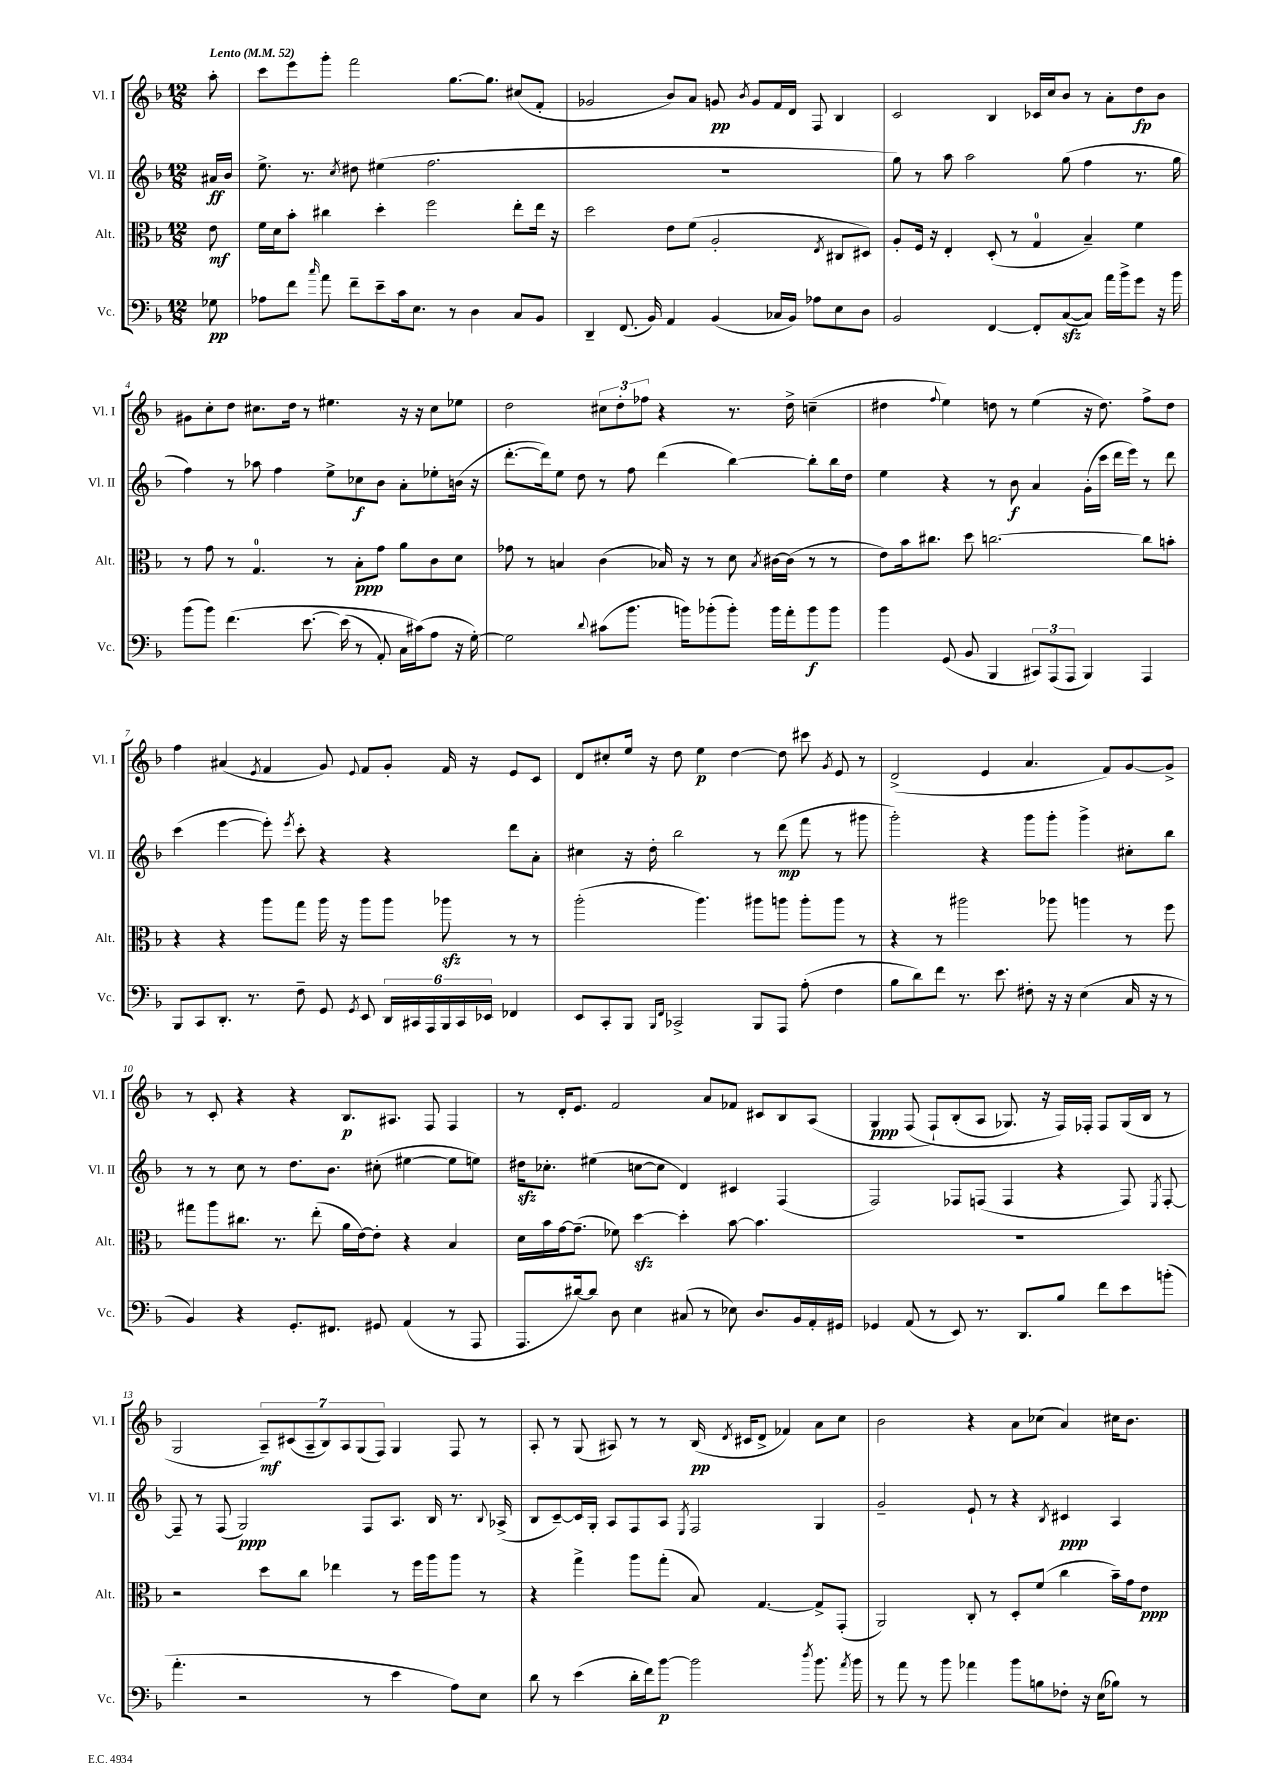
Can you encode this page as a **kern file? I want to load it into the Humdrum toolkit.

**kern	**dynam	**kern	**dynam	**kern	**dynam	**kern	**dynam
*part4	*part4	*part3	*part3	*part2	*part2	*part1	*part1
*staff4	*staff4	*staff3	*staff3	*staff2	*staff2	*staff1	*staff1
*I"Vc.	*	*I"Alt.	*	*I"Vl. II	*	*I"Vl. I	*
*I'Vc.	*	*I'Alt.	*	*I'Vl. II	*	*I'Vl. I	*
*clefF4	*	*clefC3	*	*clefG2	*	*clefG2	*
*k[b-]	*	*k[b-]	*	*k[b-]	*	*k[b-]	*
*M12/8	*	*M12/8	*	*M12/8	*	*M12/8	*
*MM52	*	*MM52	*	*MM52	*	*MM52	*
=	=	=	=	=	=	=	=
!	!	!	!	!	!	!LO:TX:a:B:t=Lento	!
8G-X\	pp	8e\	mf	16a#X/LL	ff	8aa'\	.
.	.	.	.	16b-/JJ	.	.	.
=1	=1	=1	=1	=1	=1	=1	=1
8A-X\L	.	16f\LL	.	8.ee^\	.	8ccc\L	.
.	.	16d\J	.	.	.	.	.
8f\J	.	8b-'\J	.	.	.	8eee\	.
.	.	.	.	8.r	.	.	.
16qqcc/	.	.	.	.	.	.	.
8a\	.	4cc#X\	.	.	.	8ggg'\J	.
.	.	.	.	8qcc/	.	.	.
8f~\L	.	.	.	8dd#X\	.	2fff\	.
8e~\	.	4dd'\	.	(4ee#X\	.	.	.
16c\k	.	.	.	.	.	.	.
8.E\J	.	.	.	.	.	.	.
.	.	2ff\	.	2.ff\	.	.	.
8r	.	.	.	.	.	[8.gg\L	.
4D\	.	.	.	.	.	.	.
.	.	.	.	.	.	8.gg\J]	.
8C/L	.	8ee'\L	.	.	.	(8cc#X/L	.
8BB-/J	.	16ee\Jk	.	.	.	8f'/J	.
.	.	16r	.	.	.	.	.
=2	=2	=2	=2	=2	=2	=2	=2
4DD~/	.	2dd\	.	1.r	.	2g-X/	.
(8.FF/	.	.	.	.	.	.	.
16BB-/)	.	.	.	.	.	.	.
4AA/	.	8e\L	.	.	.	8b-/L)	.
.	.	(8f\J	.	.	.	8a/J	.
(4BB-/	.	2A'/	.	.	.	8gn/	pp
.	.	.	.	.	.	8qb-/	.
.	.	.	.	.	.	8g/L	.
16C-X/LL	.	.	.	.	.	16f/L	.
16BB-/JJ)	.	.	.	.	.	16d/JJ	.
8A-X\L	.	.	.	.	.	8F/	.
.	.	8qE/	.	.	.	.	.
8E\	.	8C#X/L	.	.	.	4B-/	.
8D\J	.	8D#X/J)	.	.	.	.	.
=3	=3	=3	=3	=3	=3	=3	=3
2BB-/	.	8A'/L	.	8gg\)	.	2c/	.
.	.	16F/Jk	.	8r	.	.	.
.	.	16r	.	.	.	.	.
.	.	4E'/	.	8aa\	.	.	.
.	.	.	.	2aa\	.	.	.
[4FF/	.	(8D'/	.	.	.	4B-/	.
.	.	8r	.	.	.	.	.
8FF'/L]	.	4G/	.	.	.	16c-X/LL	.
.	.	.	.	.	.	16cc/J	.
([8Czz/	.	.	.	(8gg\	.	8b-/J	.
8C/J])	.	4B-~/)	.	4ff\	.	8r	.
16a\LL	.	.	.	.	.	8a'\L	.
16b-^\J	.	.	.	.	.	.	.
8g\J	.	4f\	.	8.r	.	8dd\	fp
16r	.	.	.	.	.	8b-\J	.
16b-\	.	.	.	16gg\	.	.	.
!!LO:LB:g=z
=4	=4	=4	=4	=4	=4	=4	=4
(8b-\L	.	8r	.	4ff\)	.	8g#X\L	.
8b-\J)	.	8g\	.	.	.	8cc'\	.
(4.f\	.	8r	.	8r	.	8dd\J	.
.	.	4.G/	.	8aa-X\	.	8.cc#X\L	.
.	.	.	.	4ff\	.	.	.
.	.	.	.	.	.	16dd\Jk	.
[8.e\	.	.	.	.	.	8r	.
.	.	8r	.	8ee^\L	.	4.ee#X\	.
(16e\]	.	.	.	.	.	.	.
8r	.	8B-'\L	ppp	8cc-X\	f	.	.
8AA'/)	.	8g\J	.	8b-\J	.	.	.
16C\LL	.	8a\L	.	8a'\L	.	16r	.
(16c#X\J)	.	.	.	.	.	16r	.
8A\J	.	8c\	.	8ee-X'\	.	8cc#\L	.
16r	.	8d\J	.	(16bn\Jk	.	8ee-X\J	.
[16G'\)	.	.	.	16r	.	.	.
=5	=5	=5	=5	=5	=5	=5	=5
2G\]	.	8g-X\	.	[8.ddd'\L	.	2dd\	.
.	.	8r	.	.	.	.	.
.	.	.	.	16ddd\k])	.	.	.
.	.	4Bn/	.	8ee\J	.	.	.
.	.	.	.	8dd\	.	.	.
8qqd/	.	.	.	.	.	.	.
(8c#X\L	.	(4c\	.	8r	.	12cc#X\L	.
.	.	.	.	.	.	12dd'\	.
8.b-\J	.	.	.	8ff\	.	.	.
.	.	.	.	.	.	12ff-X\J	.
.	.	16B-X/)	.	(4ddd\	.	4r	.
16bn\KL)	.	16r	.	.	.	.	.
(8b-X'\	.	8r	.	.	.	.	.
8b-'\J)	.	8d\	.	[4bb-\)	.	8.r	.
.	.	8qB-/	.	.	.	.	.
16b-\LL	.	[16c#X\LL	.	.	.	.	.
16a'\J	.	(16c#\JJ]	.	.	.	16dd^\	.
8b-\	f	8r	.	8bb-'\L]	.	(4ccn~\	.
8b-\J	.	8r	.	16bb-\L	.	.	.
.	.	.	.	16dd\JJ	.	.	.
=6	=6	=6	=6	=6	=6	=6	=6
4b-\	.	8e\L)	.	4ee\	.	4dd#X\	.
.	.	16b-\k	.	.	.	.	.
.	.	8.cc#X\J	.	.	.	.	.
.	.	.	.	.	.	8qqff/	.
(8GG/	.	.	.	4r	.	4ee\)	.
8BB-/	.	8dd\	.	.	.	.	.
4BBB-/	.	[2.ccn\	.	8r	.	8ddn\	.
.	.	.	.	8b-\	f	8r	.
12CC#X/L)	.	.	.	4a/	.	(4ee\	.
(12AAA/	.	.	.	.	.	.	.
12AAA/J	.	.	.	.	.	.	.
4BBB-/)	.	.	.	(16g'\LL	.	16r	.
.	.	.	.	16ccc\JJ	.	8.dd\)	.
.	.	.	.	16ddd\LL	.	.	.
.	.	.	.	16eee\JJ)	.	.	.
4AAA/	.	8cc\L]	.	8r	.	8ff^\L	.
.	.	8bn'\J	.	8ddd\	.	8dd\J	.
!!LO:LB:g=z
=7	=7	=7	=7	=7	=7	=7	=7
8BBB-/L	.	4r	.	(4ccc\	.	4ff\	.
8CC/	.	.	.	.	.	.	.
8.DD'/J	.	4r	.	[4eee\	.	(4a#X/	.
8.r	.	.	.	.	.	.	.
.	.	.	.	.	.	8qe/	.
.	.	8aa\L	.	8eee'\])	.	4f/	.
.	.	.	.	8qeee/	.	.	.
8F~\	.	8gg\J	.	8ccc'\	.	.	.
8GG/	.	16aa\	.	4r	.	8g/)	.
.	.	16r	.	.	.	.	.
8qGG/	.	.	.	.	.	8qqe/	.
8EE/	.	8aa\L	.	.	.	8f/L	.
24DD/LL	.	8aa\J	.	4r	.	8g'/J	.
24CC#X/	.	.	.	.	.	.	.
24AAA/	.	.	.	.	.	.	.
24BBB-/	.	8aa-Xzz\	.	.	.	16f/	.
24CC#/	.	.	.	.	.	.	.
.	.	.	.	.	.	16r	.
24EE-X/JJ	.	.	.	.	.	.	.
4FF-X/	.	8r	.	8ddd\L	.	8e/L	.
.	.	8r	.	8a'\J	.	8c/J	.
=8	=8	=8	=8	=8	=8	=8	=8
8EE/L	.	(2aa'\	.	4cc#X\	.	8d/L	.
8CC'/	.	.	.	.	.	8cc#X'/	.
8BBB-/J	.	.	.	16r	.	16ee/Jk	.
.	.	.	.	16dd'\	.	16r	.
16qqBBB-/LL	.	.	.	.	.	.	.
16qqFF/JJ	.	.	.	.	.	.	.
2CC-X^/	.	.	.	2bb-\	.	8dd\	.
.	.	4.aa\)	.	.	.	4ee\	p
.	.	.	.	.	.	[4dd\	.
8BBB-/L	.	8aa#X\L	.	8r	.	.	.
8AAA/J	.	8aan\J	.	(8ddd\	mp	8dd\]	.
(8A'\	.	8aa'\L	.	8fff\	.	8ccc#X\	.
.	.	.	.	.	.	8qg/	.
4F\	.	8aa\J	.	8r	.	8e/	.
.	.	8r	.	8ggg#X\	.	8r	.
=9	=9	=9	=9	=9	=9	=9	=9
8B-\L	.	4r	.	2ggg'\)	.	(2d^/	.
8d\)	.	.	.	.	.	.	.
8f\J	.	8r	.	.	.	.	.
8.r	.	2aa#X\	.	.	.	.	.
.	.	.	.	4r	.	4e/	.
8.e\	.	.	.	.	.	.	.
8F#X'\	.	.	.	8ggg\L	.	4.a/	.
16r	.	8aa-X\	.	8ggg'\J	.	.	.
16r	.	.	.	.	.	.	.
(4E\	.	4aan\	.	4ggg^\	.	.	.
.	.	.	.	.	.	8f/L)	.
16C/	.	8r	.	8cc#X'\L	.	[8g/	.
16r	.	.	.	.	.	.	.
8r	.	8ff\	.	8bb-\J	.	8g^/J]	.
!!LO:LB:g=z
=10	=10	=10	=10	=10	=10	=10	=10
4BB-/)	.	8gg#X\L	.	8r	.	8r	.
.	.	8aa\	.	8r	.	8c'/	.
4r	.	8.cc#X\J	.	8cc\	.	4r	.
.	.	.	.	8r	.	.	.
.	.	8.r	.	.	.	.	.
8.GG'/L	.	.	.	8.dd\L	.	4r	.
.	.	(8ee'\	.	.	.	.	.
8.FF#X/J	.	.	.	8.b-\J	.	.	.
.	.	16a\LL	.	.	.	8.B-/L	p
.	.	[16e\J)	.	.	.	.	.
8GG#X/	.	8e'\J]	.	(8cc#X'\	.	.	.
.	.	.	.	.	.	8.A#X/J	.
(4AA/	.	4r	.	[4ee#X\	.	.	.
.	.	.	.	.	.	8F/	.
8r	.	4B-/	.	8ee#\L]	.	4F/	.
8AAA/	.	.	.	8een\J)	.	.	.
=11	=11	=11	=11	=11	=11	=11	=11
8.AAA/L	.	16d\LL	.	16dd#Xzz\KL	.	8r	.
.	.	16b-\	.	8.cc-X'\J	.	.	.
.	.	[16g\J	.	.	.	16d'/KL	.
[16d#X/k)	.	(8.g~\J]	.	.	.	8.e/J	.
8d#/J]	.	.	.	(4ee#X\	.	.	.
8D\	.	8f-X\)	.	.	.	2f/	.
4E\	.	[4ddzz\	.	[8ccn\L	.	.	.
.	.	.	.	8cc\J]	.	.	.
(8C#X/	.	4dd'\]	.	4d/)	.	.	.
8r	.	.	.	.	.	8a/L	.
8E-X\)	.	[8b-\	.	4c#X/	.	8f-X/J	.
8.D/L	.	4.b-\]	.	.	.	8c#X/L	.
.	.	.	.	(4F/	.	8B-/	.
16BB-/L	.	.	.	.	.	.	.
16AA'/	.	.	.	.	.	(8A/J	.
16GG#X/JJ	.	.	.	.	.	.	.
=12	=12	=12	=12	=12	=12	=12	=12
4GG-X/	.	1.r	.	2F/)	.	4G/	ppp
(8AA/	.	.	.	.	.	(8F/	.
8r	.	.	.	.	.	8F`/L)	.
8EE/)	.	.	.	8F-X/L	.	(8B-'/	.
8.r	.	.	.	(8Fn/J	.	8A/J	.
.	.	.	.	4F/	.	8.G-X/)	.
8.DD/L	.	.	.	.	.	.	.
.	.	.	.	.	.	16r	.
8B-/J	.	.	.	4r	.	16F/LL)	.
.	.	.	.	.	.	16F-X'/JJ	.
8f\L	.	.	.	.	.	8F-/L	.
8e\	.	.	.	8F/)	.	(16G-/L	.
.	.	.	.	.	.	16B-/JJ	.
.	.	.	.	8qE/	.	.	.
(8bn'\J	.	.	.	[8F'/	.	8r	.
!!LO:LB:g=z
=13	=13	=13	=13	=13	=13	=13	=13
4.a'\	.	2r	.	8F~/]	.	2G/	.
.	.	.	.	8r	.	.	.
.	.	.	.	(8F/	.	.	.
2r	.	.	.	2G/)	ppp	.	.
.	.	8dd\L	.	.	.	14A~/L)	mf
.	.	.	.	.	.	(14c#X/	.
.	.	8cc\J	.	.	.	.	.
.	.	.	.	.	.	14A~/	.
.	.	.	.	.	.	14B-/)	.
.	.	4ee-X\	.	.	.	.	.
.	.	.	.	.	.	14A/	.
.	.	.	.	.	.	(14G/	.
8r	.	.	.	8F/L	.	.	.
.	.	.	.	.	.	14F/J)	.
4e\	.	8r	.	8.A/J	.	4G/	.
.	.	16ff\LL	.	.	.	.	.
.	.	16aa\J	.	16B-/	.	.	.
8A\L)	.	8aa\J	.	8.r	.	8F/	.
8E\J	.	8r	.	.	.	8r	.
.	.	.	.	8qqB-/	.	.	.
.	.	.	.	(16A-X^/	.	.	.
=14	=14	=14	=14	=14	=14	=14	=14
8d\	.	4r	.	8B-/L	.	8A'/	.
8r	.	.	.	[8c~/)	.	8r	.
(4e\	.	4gg^\	.	16c/L]	.	(8G/	.
.	.	.	.	16G'/JJ	.	.	.
.	.	.	.	8A/L	.	8A#X/)	.
16d'\LL	.	8aa\L	.	8F/	.	8r	.
16f\J)	.	.	.	.	.	.	.
[8b-\J	p	(8gg'\J	.	8A/J	.	8r	.
.	.	.	.	8qE/	.	.	.
2b-\]	.	8B-/)	.	2F/	.	(16B-/	pp
.	.	.	.	.	.	8qd/	.
.	.	.	.	.	.	16c#X/KL	.
.	.	[4.G/	.	.	.	8d^/J	.
.	.	.	.	.	.	4f-X/)	.
8qdd/	.	.	.	.	.	.	.
8.b-\	.	8G^/L]	.	4G/	.	8a\L	.
.	.	(8GG'/J	.	.	.	8cc\J	.
8qa/	.	.	.	.	.	.	.
16b-\	.	.	.	.	.	.	.
=15	=15	=15	=15	=15	=15	=15	=15
8r	.	2AA/)	.	2g~/	.	2b-\	.
8a\	.	.	.	.	.	.	.
8r	.	.	.	.	.	.	.
8b-\	.	.	.	.	.	.	.
4a-X\	.	8C'/	.	8e`/	.	4r	.
.	.	8r	.	8r	.	.	.
8b-\L	.	8D'/L	.	4r	.	8a\L	.
8Bn\	.	(8f/J	.	.	.	(8cc-X\J	.
.	.	.	.	8qB-/	.	.	.
8F-X'\J	.	4cc\	.	4c#X/	ppp	4a/)	.
16r	.	.	.	.	.	.	.
(16E\KL	.	.	.	.	.	.	.
8B-X\J)	.	16b-~\LL)	.	4A/	.	16cc#X\KL	.
.	.	16g\J	.	.	.	8.b-\J	.
8r	.	8e\J	ppp	.	.	.	.
==	==	==	==	==	==	==	==
*-	*-	*-	*-	*-	*-	*-	*-
